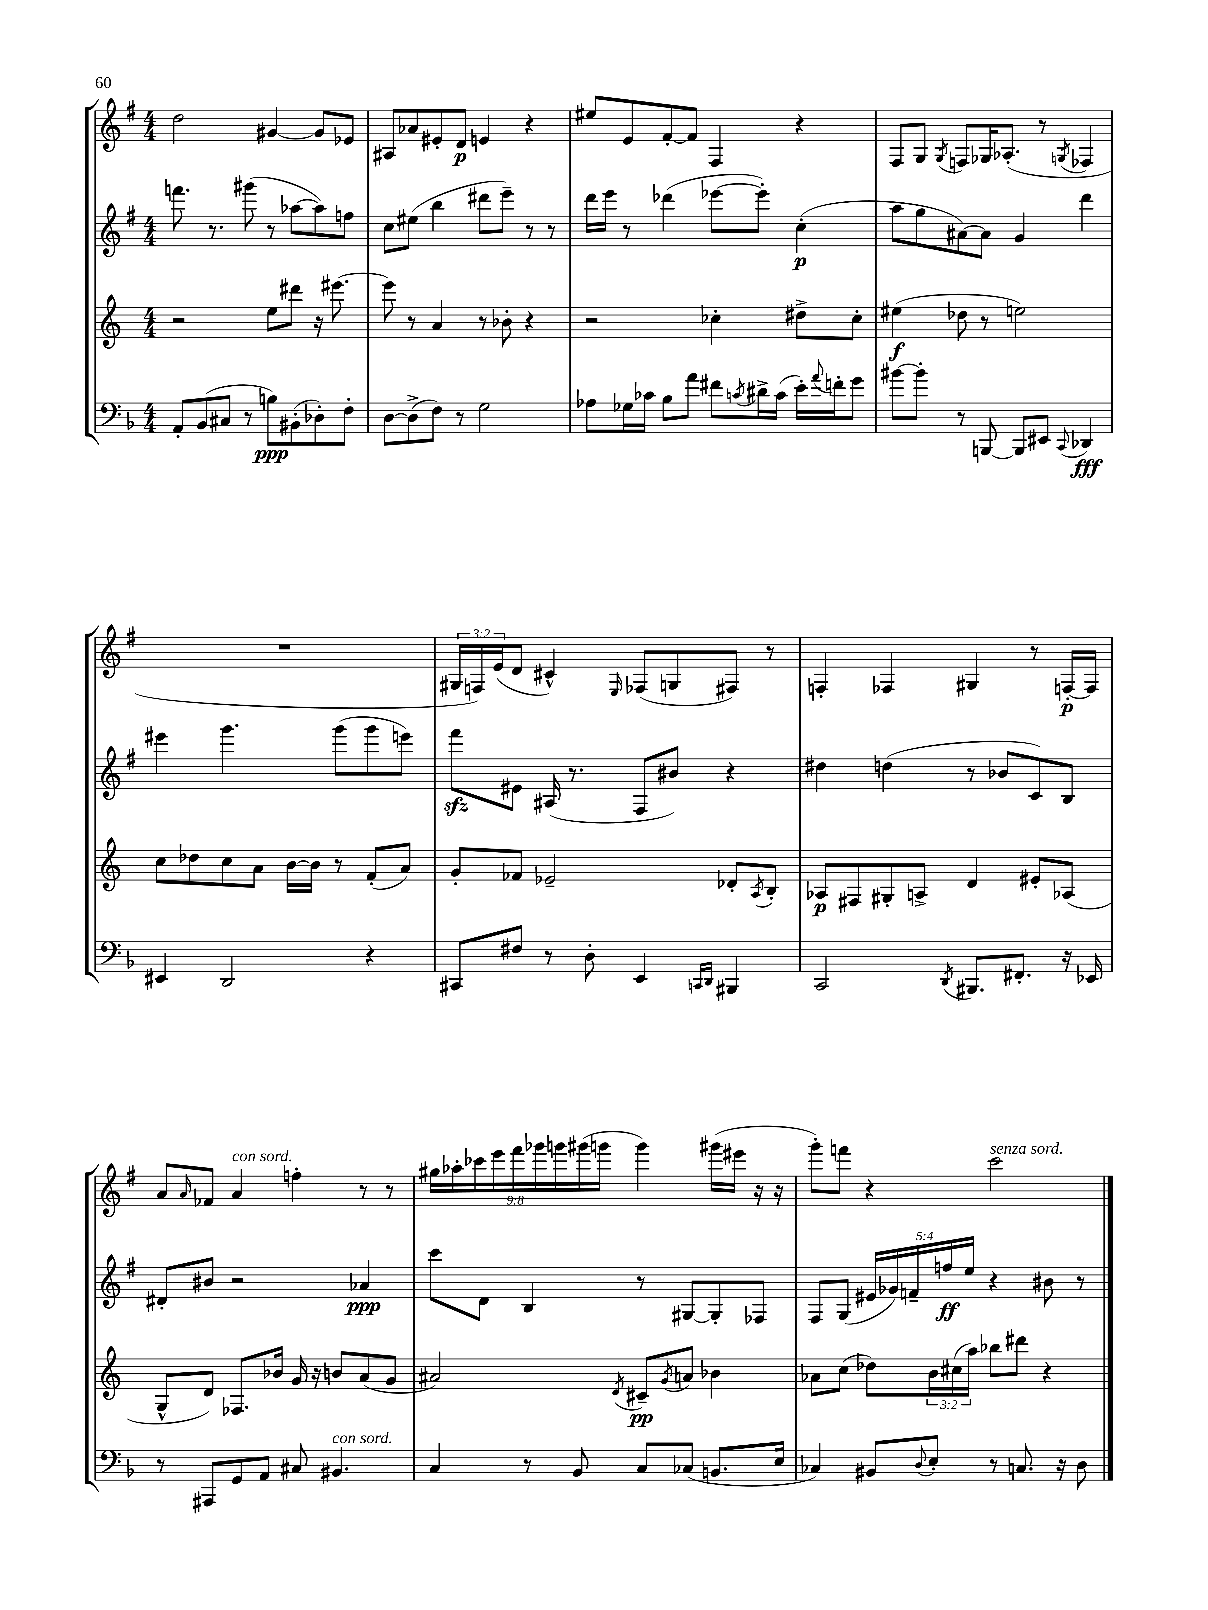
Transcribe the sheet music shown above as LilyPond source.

<<
\new StaffGroup <<
\new Staff = "s0" {
    \clef treble \key g \major \numericTimeSignature \time 4/4 \override Staff.TupletNumber.text = #tuplet-number::calc-fraction-text
    d''2 gis'4~ gis'8 ees'8 |
    ais8 aes'8 eis'8-. d'8\p e'4 r4 |
    eis''8 e'8 fis'8~-. fis'8 fis4 r4 |
    fis8 g8 \acciaccatura { g8 } f8 ges16 aes8.-.( r8 \acciaccatura { g8 } fes4 |
    R1 |
    \tuplet 3/2 { gis16 f16) e'16( } d'8 cis'4-^) \grace { e16 } fes8( g8 fis8) r8 |
    f4-. fes4 gis4 r8 f16~-.\p f16 |
    a'8 \grace { a'16 } fes'8 a'4^\markup { \italic "con sord." } f''4-. r8 r8 |
    \tuplet 9/8 { gis''16 aes''16-. ces'''16 e'''16 fis'''16 ges'''16 g'''16 gis'''16( g'''16 } g'''4) gis'''16( eis'''16 r16 r16 |
    g'''8-.) f'''8 r4 c'''2^\markup { \italic "senza sord." } \bar "|." |
}
\new Staff = "s1" {
    \clef treble \key g \major \numericTimeSignature \time 4/4 \override Staff.TupletNumber.text = #tuplet-number::calc-fraction-text
    f'''8. r8. gis'''8( r8 aes''8~ aes''8) f''8 |
    c''8 eis''8( b''4 dis'''8 e'''8--) r8 r8 |
    d'''16 e'''16 r8 des'''4( ees'''8~ ees'''8-.) c''4-.\p( |
    a''8 g''8 ais'8~) ais'8 g'4 d'''4 |
    eis'''4 g'''4. g'''8( g'''8 e'''8) |
    fis'''8\sfz eis'8 ais16( r8. fis8 bis'8) r4 |
    dis''4 d''4( r8 bes'8 c'8) b8 |
    dis'8-. bis'8 r2 aes'4\ppp |
    c'''8 d'8 b4 r8 gis8~ gis8-. fes8 |
    fis8 g8( \tuplet 5/4 { eis'16 ges'16) f'16-- f''16\ff e''16 } r4 bis'8 r8 \bar "|." |
}
\new Staff = "s2" {
    \clef treble \key c \major \numericTimeSignature \time 4/4 \override Staff.TupletNumber.text = #tuplet-number::calc-fraction-text
    r2 e''8 dis'''8 r16 eis'''8.~ |
    eis'''8 r8 a'4 r8 bes'8-. r4 |
    r2 ces''4-. dis''8-> ces''8-. |
    eis''4\f( des''8 r8 e''2) |
    c''8 des''8 c''8 a'8 b'16~ b'16 r8 f'8-.( a'8) |
    g'8-. fes'8 ees'2-- des'8-. \acciaccatura { a8 } b8-. |
    aes8\p fis8 gis8-. a8-> d'4 eis'8-. aes8( |
    g8-^ d'8) fes8. bes'16 g'16 r16 b'8 a'8( g'8 |
    ais'2) \acciaccatura { d'8 } cis'8--\pp \acciaccatura { g'8 } a'8 bes'4 |
    aes'8 c''8( des''8) \tuplet 3/2 { b'16 cis''16( a''16) } bes''8 dis'''8 r4 \bar "|." |
}
\new Staff = "s3" {
    \clef bass \key f \major \numericTimeSignature \time 4/4
    a,8-. bes,8( cis8 r8 b8\ppp) bis,8-.( des8-.) f8-. |
    d8~ d8->( f8) r8 g2 |
    aes8 ges16 ces'16 bes8 a'8 fis'8 \acciaccatura { c'8 } dis'16-> c'16( e'16-.) \appoggiatura { a'8 } f'16-. g'8 |
    bis'8~ bis'8-. r8 b,,8~ b,,8 eis,8 \appoggiatura { c,8 } des,4\fff |
    eis,4 d,2 r4 |
    cis,8 fis8 r8 d8-. e,4 \grace { c,16 d,16 } bis,,4 |
    c,2 \acciaccatura { d,8 } bis,,8. fis,8.-. r16 ees,16 |
    r8 ais,,8 g,8 a,8 cis8 bis,4.^\markup { \italic "con sord." } |
    c4 r8 bes,8 c8 ces8( b,8. e16 |
    ces4) bis,8 \appoggiatura { d8 } e8-. r8 c8. r16 d8 \bar "|." |
}
>>
>>
\layout { \context { \Score \remove "Bar_number_engraver" } }
